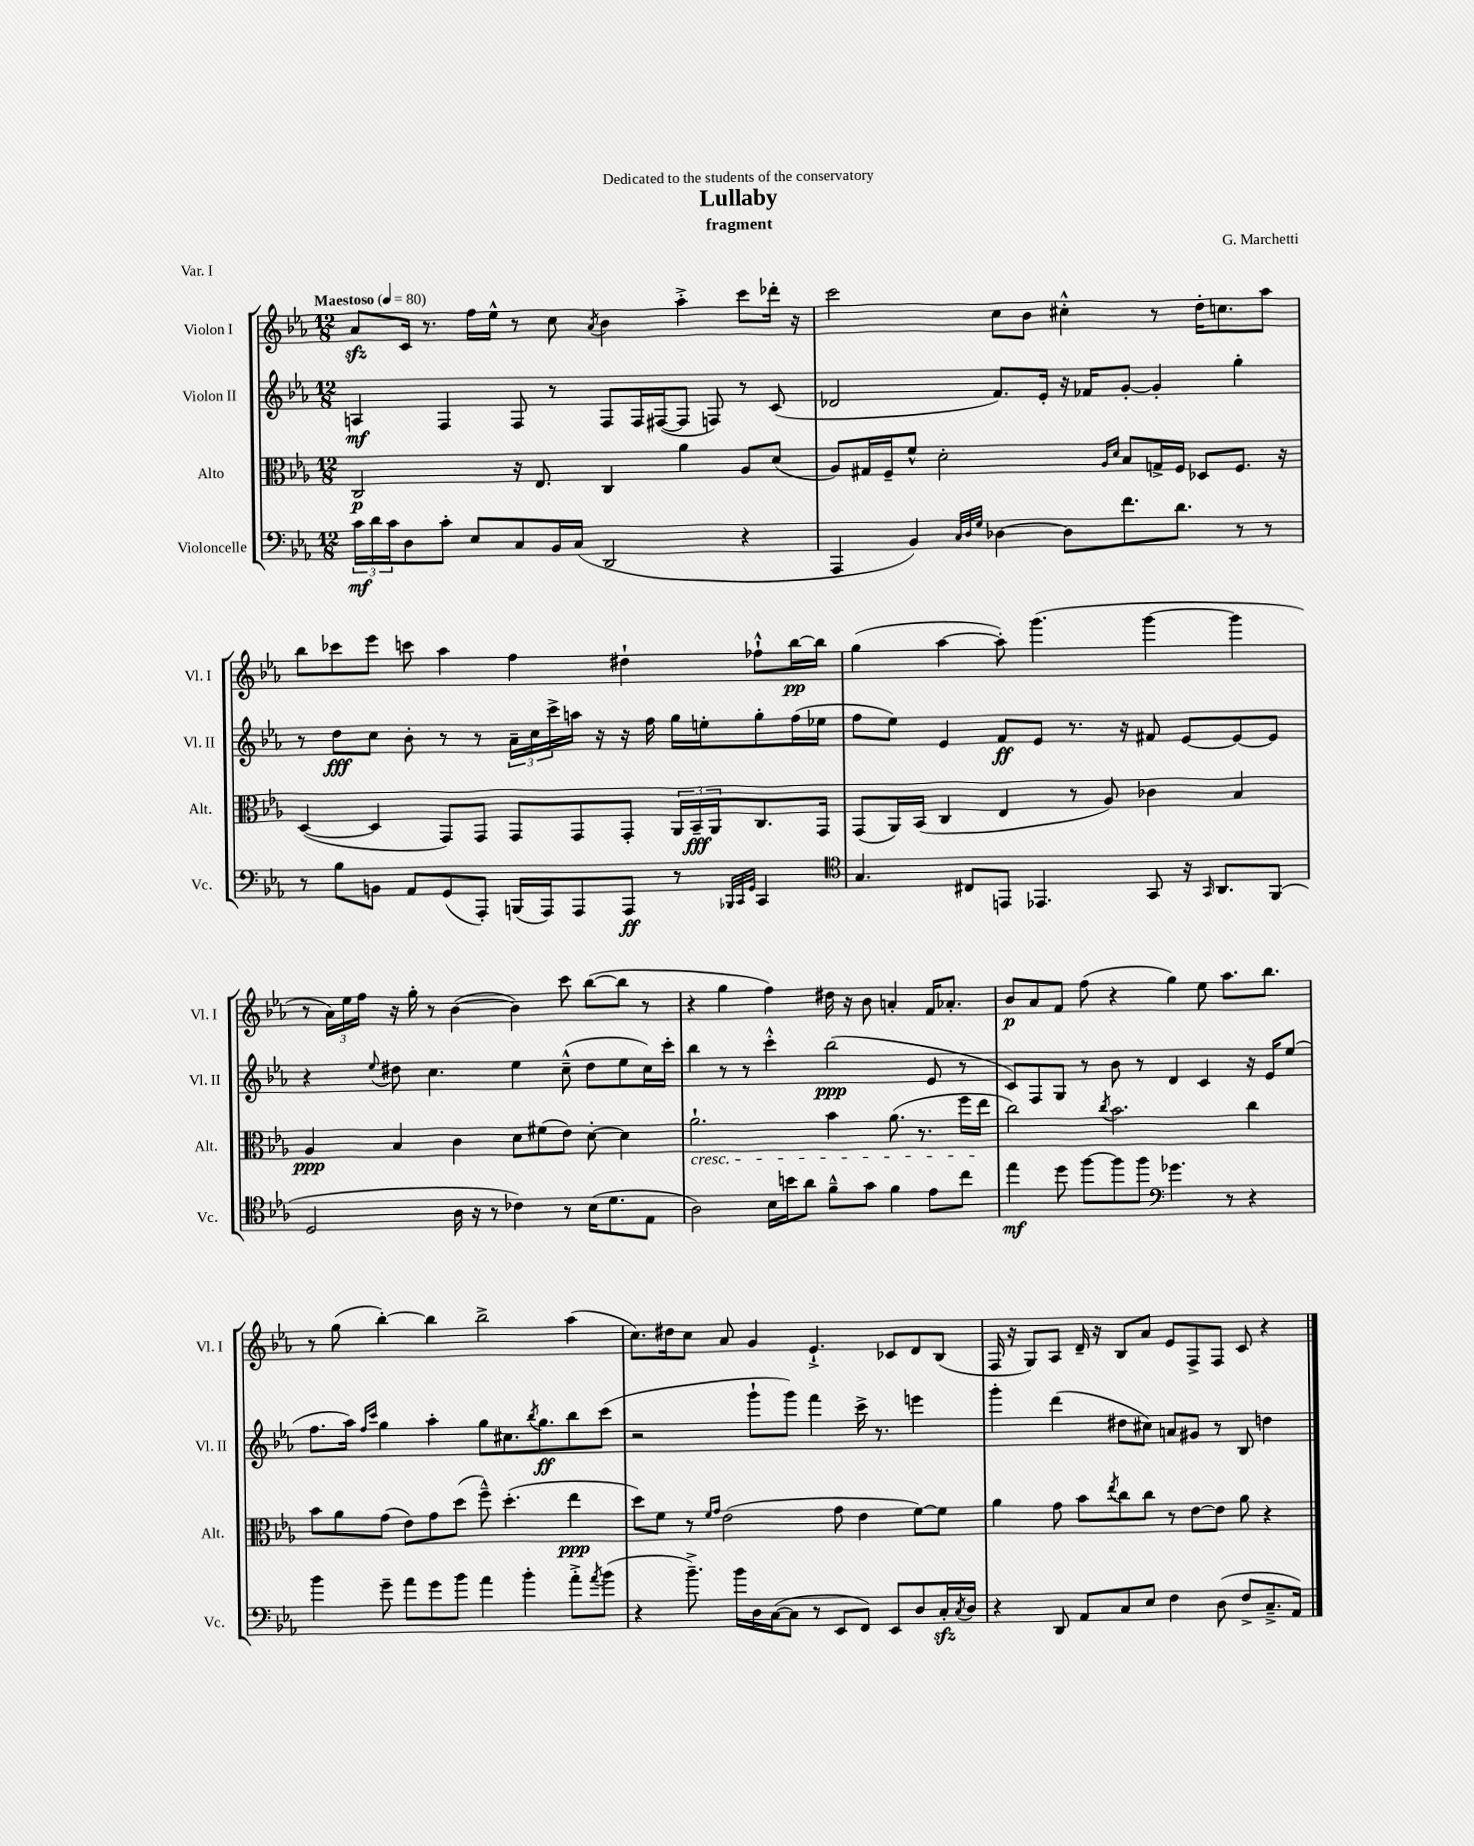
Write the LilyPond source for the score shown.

\header { title = "Lullaby" composer = "G. Marchetti" subtitle = "fragment" dedication = "Dedicated to the students of the conservatory" piece = "Var. I" }
<<
\new StaffGroup <<
\new Staff = "s0" \with { instrumentName = "Violon I" shortInstrumentName = "Vl. I" } {
    \clef treble \key ees \major \numericTimeSignature \time 12/8 \tempo "Maestoso" 4 = 80
    aes'8\sfz c'16 r8. f''16 ees''16-^ r8 c''8 \acciaccatura { aes'8 } bes'4 aes''4-.-> c'''8 des'''16-. r16 |
    c'''2 c''8 bes'8 cis''4-.-^ r8 d''16-. c''8. aes''8 |
    bes''8 ces'''8 ees'''8 c'''8 aes''4 f''4 dis''4-! fes''8-!-^ bes''16~\pp bes''16 |
    g''4( aes''4~ aes''8-.) g'''4.( g'''4~ g'''4 |
    r8 \tuplet 3/2 { aes'16) ees''16 f''16 } r16 g''16-. r8 bes'4~( bes'4) c'''8 bes''8~( bes''8 r8 |
    r4 g''4 f''4) dis''16 r16 bes'8 a'4-. f'16 aes'8.-. |
    bes'8\p aes'8 f'8 f''8( r4 g''4) ees''8 aes''8. bes''8. |
    r8 g''8( bes''4~-.) bes''4 bes''2-> aes''4( |
    c''8.) dis''16 c''8 aes'8 g'4 ees'4.-!-> ces'8 d'8 bes8( |
    f16 r16 g8) aes8 d'16-- r16 bes8 aes'8 ees'8 f8-> f8 c'8 r4 \bar "|." |
}
\new Staff = "s1" \with { instrumentName = "Violon II" shortInstrumentName = "Vl. II" } {
    \clef treble \key ees \major \numericTimeSignature \time 12/8
    a4\mf f4 f8 r8 f8 f16 fis16~( fis8 f8) r8 c'8( |
    des'2 f'8.) ees'16-. r16 fes'16 g'8~-. g'4-. g''4-. |
    r8 d''8\fff c''8 bes'8-. r8 r8 \tuplet 3/2 { aes'16-- c''16 c'''16-> } a''16 r16 r16 f''16 g''16 e''16-. g''8-. f''16( ees''16 |
    f''8 ees''8) ees'4 f'8\ff ees'8 r8. r16 fis'8 ees'8~ ees'8~ ees'8 |
    r4 \appoggiatura { ees''8 } dis''8 c''4. ees''4 c''8---^( dis''8 ees''8 c''16) c'''16-. |
    bes''4 r8 r8 c'''4-.-^ bes''2\ppp( ees'8 r8 |
    c'8) f8 g8 r8 bes'8 r8 d'4 c'4 r16 ees'16 ees''8( |
    f''8. aes''16) \grace { f''16 c'''16 } g''4 aes''4-. g''8 cis''8. \acciaccatura { bes''8 } g''8.\ff bes''8 c'''8( |
    r2 g'''8-! g'''8) f'''4 c'''16-> r8. e'''4 |
    g'''4-. d'''4( dis''8 cis''8) a'8 gis'8 r8 bes8 d''4 \bar "|." |
}
\new Staff = "s2" \with { instrumentName = "Alto" shortInstrumentName = "Alt." } {
    \clef alto \key ees \major \numericTimeSignature \time 12/8
    c2\p r16 ees8. c4 aes'4 aes8 d'8( |
    aes8) gis16 f16-- f'8-^ d'2-. \grace { aes16 d'16 } bes8 g16-> f16 des8 f8. r16 |
    d4~( d4 g,8) g,8 g,8 g,8 g,8-. \tuplet 3/2 { aes,16 bes,16--\fff aes,16 } c8. g,16 |
    g,8( aes,16) bes,16( c4 ees4 r8 aes8) ces'4 bes4 |
    aes4\ppp bes4 c'4 d'8 fis'8( ees'8) d'8~-. d'4 |
    aes'2.-!\cresc bes'4 aes'8.( r8. f''16 ees''16\! |
    c''2) \acciaccatura { c''8 } bes'2. c''4 |
    bes'8 aes'8 g'8( ees'8) g'8 d''8( f''8---^) d''4.-.( ees''4\ppp |
    d''8) f'8 r8 \grace { f'16 g'16 } ees'2( g'8 ees'4 f'8~) f'8 |
    aes'4 g'8 bes'8 \acciaccatura { ees''8 } c''8 c''8 r8 ees'8~ ees'8 aes'8 r4 \bar "|." |
}
\new Staff = "s3" \with { instrumentName = "Violoncelle" shortInstrumentName = "Vc." } {
    \clef bass \key ees \major \numericTimeSignature \time 12/8
    \tuplet 3/2 { c'16\mf d'16 c'16 } d8 c'8-. ees8 c8 bes,16 c16( d,2 r4 |
    aes,,4 bes,4) \grace { c32 d32 g32 } des4~ des8 f'8. d'8. r8 r8 |
    r8 bes8 b,8 aes,8 g,8( aes,,8-.) b,,16( aes,,16) aes,,8 aes,,8\ff r8 \grace { bes,,32 c,32 g,32 } c,4 |
    \clef tenor g4. cis8 e,8 ees,4. g,8 r16 \grace { g,16 } aes,8. f,8( |
    d2 aes16 r16 r8 ces'4) r8 bes16( d'8. ees8 |
    aes2) bes16 b'16 aes'8 f'8---^ g'8 f'4 ees'8 c''8 |
    ees''4\mf d''8 f''8~ f''8 f''8 \clef bass ges'4. r8 r4 |
    bes'4 g'8-- aes'8 g'8 bes'8 aes'4 bes'4-. aes'8-.-> \acciaccatura { aes'8 } bes'8( |
    r4 bes'8.--->) bes'16 d16 c16~( c8 r8 ees,8 f,8) ees,8 d8 c16-.\sfz \acciaccatura { c8 } d16 |
    r4 d,8 aes,8 c8 ees8 f4 d8( f8-> c8.---> aes,16) \bar "|." |
}
>>
>>
\layout { \context { \Score \remove "Bar_number_engraver" } }
